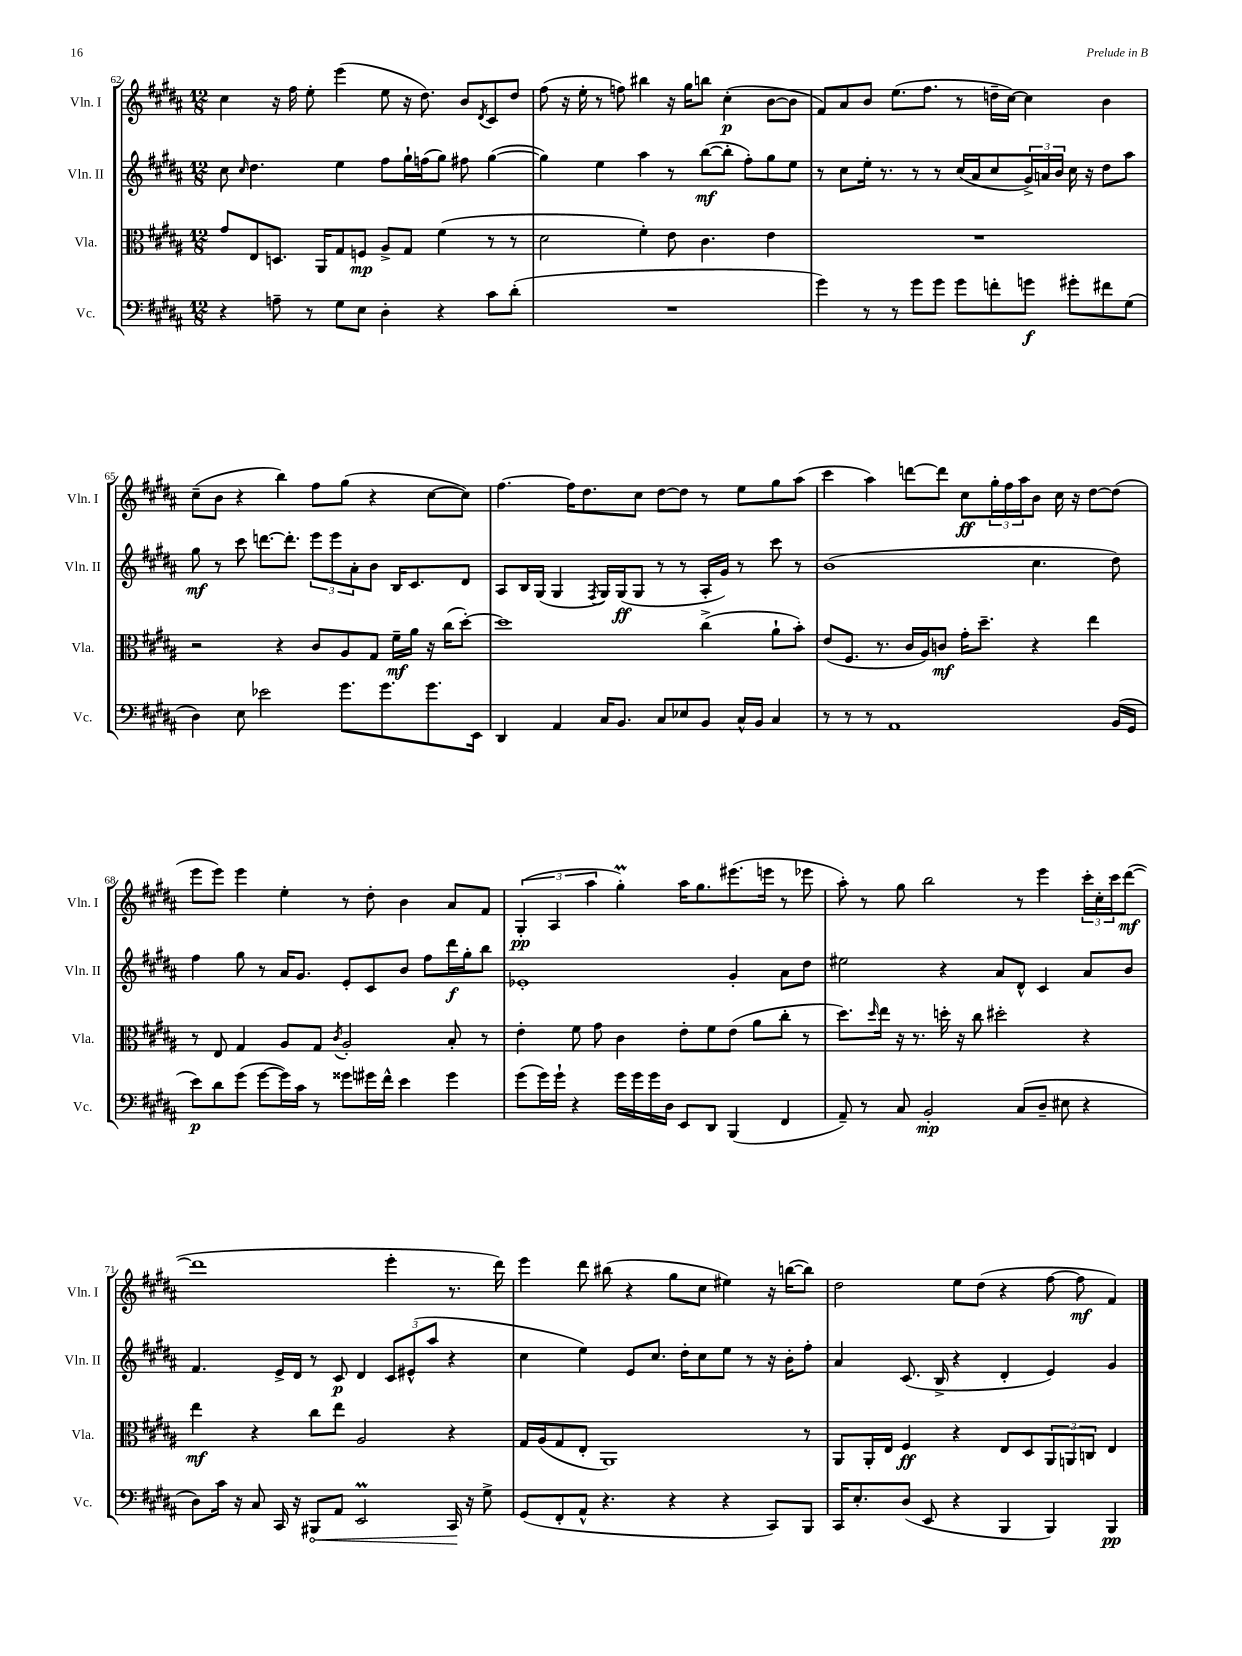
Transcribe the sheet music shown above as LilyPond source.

<<
\new StaffGroup <<
\new Staff = "s0" \with { instrumentName = "Vln. I" shortInstrumentName = "Vln. I" } {
    \clef treble \key b \major \numericTimeSignature \time 12/8
    cis''4 r16 fis''16 e''8-. e'''4( e''8 r16 dis''8.) b'8 \acciaccatura { dis'8 } cis'8 dis''8 |
    fis''8( r16 e''16-. r8 f''8) bis''4 r16 gis''16 b''8 cis''4-.\p( b'8~ b'8 |
    fis'8) ais'8 b'8 e''8.( fis''8. r8 d''16-- cis''16~) cis''4 b'4 |
    cis''8--( b'8 r4 b''4) fis''8 gis''8( r4 cis''8~ cis''8) |
    fis''4.~ fis''16 dis''8. cis''8 dis''8~ dis''8 r8 e''8 gis''8 ais''8( |
    cis'''4 ais''4) d'''8~ d'''8 cis''8\ff \tuplet 3/2 { gis''16-. fis''16 ais''16 } b'8 cis''16 r16 dis''8~ dis''8( |
    e'''8 e'''8) e'''4 e''4-. r8 dis''8-. b'4 ais'8 fis'8 |
    \tuplet 3/2 { gis4-.\pp( ais4 ais''4 } gis''4-.\prall) ais''16 gis''8. eis'''8.( e'''16 r8 ees'''8 |
    ais''8-.) r8 gis''8 b''2 r8 e'''4 \tuplet 3/2 { cis'''16-. cis''16-. cis'''16 } dis'''8~\mf( |
    dis'''1 e'''4-. r8. dis'''16) |
    e'''4 dis'''8 bis''8( r4 gis''8 cis''8 eis''4) r16 b''16~( b''8) |
    dis''2 e''8 dis''8( r4 fis''8~ fis''8\mf fis'4) \bar "|." |
}
\new Staff = "s1" \with { instrumentName = "Vln. II" shortInstrumentName = "Vln. II" } {
    \clef treble \key b \major \numericTimeSignature \time 12/8
    cis''8 \grace { cis''16 } dis''4. e''4 fis''8 gis''16-! f''16( gis''8) fis''8 gis''4~( |
    gis''4) e''4 ais''4 r8 b''8~\mf( b''8-. fis''8-.) gis''8 e''8 |
    r8 cis''8 e''16-. r8. r8 r8 cis''16( ais'16 cis''8 \tuplet 3/2 { gis'16->) a'16 b'16 } cis''16 r16 dis''8 ais''8 |
    gis''8\mf r8 cis'''8 d'''8.~ d'''8.-. \tuplet 3/2 { e'''8 e'''8 ais'8-. } b'8 b16 cis'8. dis'8 |
    ais8 b16 gis16( gis4 \acciaccatura { fis8 } gis16) gis16\ff( gis8 r8 r8 ais16-. gis'16) r8 cis'''8 r8 |
    b'1( cis''4. dis''8) |
    fis''4 gis''8 r8 ais'16 gis'8. e'8-. cis'8 b'8 fis''8 dis'''16\f gis''16-. b''8 |
    ees'1-. gis'4-. ais'8 dis''8 |
    eis''2 r4 ais'8 dis'8-^ cis'4 ais'8 b'8 |
    fis'4. e'16-> dis'16 r8 cis'8\p dis'4 \tuplet 3/2 { cis'8 eis'8-^( ais''8 } r4 |
    cis''4 e''4) e'8 cis''8. dis''16-. cis''8 e''8 r8 r16 b'16-. fis''8-. |
    ais'4 cis'8.( b16-> r4 dis'4-. e'4) gis'4 \bar "|." |
}
\new Staff = "s2" \with { instrumentName = "Vla." shortInstrumentName = "Vla." } {
    \clef alto \key b \major \numericTimeSignature \time 12/8
    gis'8 e8 d8. ais,16 gis8 f8\mp ais8-> gis8 fis'4( r8 r8 |
    dis'2 fis'4-.) e'8 cis'4. e'4 |
    R1. |
    r2 r4 cis'8 ais8 gis8 fis'16--\mf ais'16 r16 cis''16( dis''8~-.) |
    dis''1 cis''4->( ais'8-! b'8-.) |
    e'8( fis8. r8. cis'16 ais16) c'8\mf gis'16-. dis''8.-- r4 e''4 |
    r8 e8 gis4 ais8 gis8 \acciaccatura { cis'8 } ais2-. b8-. r8 |
    e'4-. fis'8 gis'8 cis'4 e'8-. fis'8 e'8( ais'8 cis''8-. r8 |
    dis''8.) \grace { dis''16 } e''16 r16 r8. d''16-. r16 cis''8 dis''2-. r4 |
    e''4\mf r4 cis''8 e''8 ais2 r4 |
    gis16 ais16( gis8 e8-. ais,1) r8 |
    ais,8 ais,16-. e16 fis4\ff r4 e8 dis8 \tuplet 3/2 { ais,8 a,8 c8 } e4 \bar "|." |
}
\new Staff = "s3" \with { instrumentName = "Vc." shortInstrumentName = "Vc." } {
    \clef bass \key b \major \numericTimeSignature \time 12/8
    r4 a8-- r8 gis8 e8 dis4-. r4 cis'8 dis'8-.( |
    R1. |
    gis'4) r8 r8 gis'8 gis'8 gis'8 f'8-. g'8\f gis'8-. fis'8 gis8( |
    dis4) e8 ees'2 gis'8. gis'8. gis'8. e,16 |
    dis,4 ais,4 cis16 b,8. cis8 ees8 b,8 cis16-^ b,16 cis4 |
    r8 r8 r8 ais,1 b,16( gis,16 |
    e'8\p) dis'8 gis'8( gis'8~ gis'16) cis'16 r8 gisis'8 gis'16 fis'16-^ e'4 gis'4 |
    gis'8( gis'16) gis'16-! r4 gis'16 gis'16 gis'16 dis16 e,8 dis,8 b,,4( fis,4 |
    ais,8--) r8 cis8 b,2-.\mp cis8( dis8-- eis8 r4 |
    dis8) cis'16 r16 cis8 cis,16 r16 \once \override Hairpin.circled-tip = ##t bis,,8\< ais,8 e,2\prall cis,16\! r16 gis8-> |
    gis,8( fis,8-. ais,8-^ r4. r4 r4 cis,8) b,,8 |
    cis,16 e8.-. dis8( e,8 r4 b,,4 b,,4) b,,4\pp \bar "|." |
}
>>
>>
\layout { \context { \Score currentBarNumber = #62 } }
